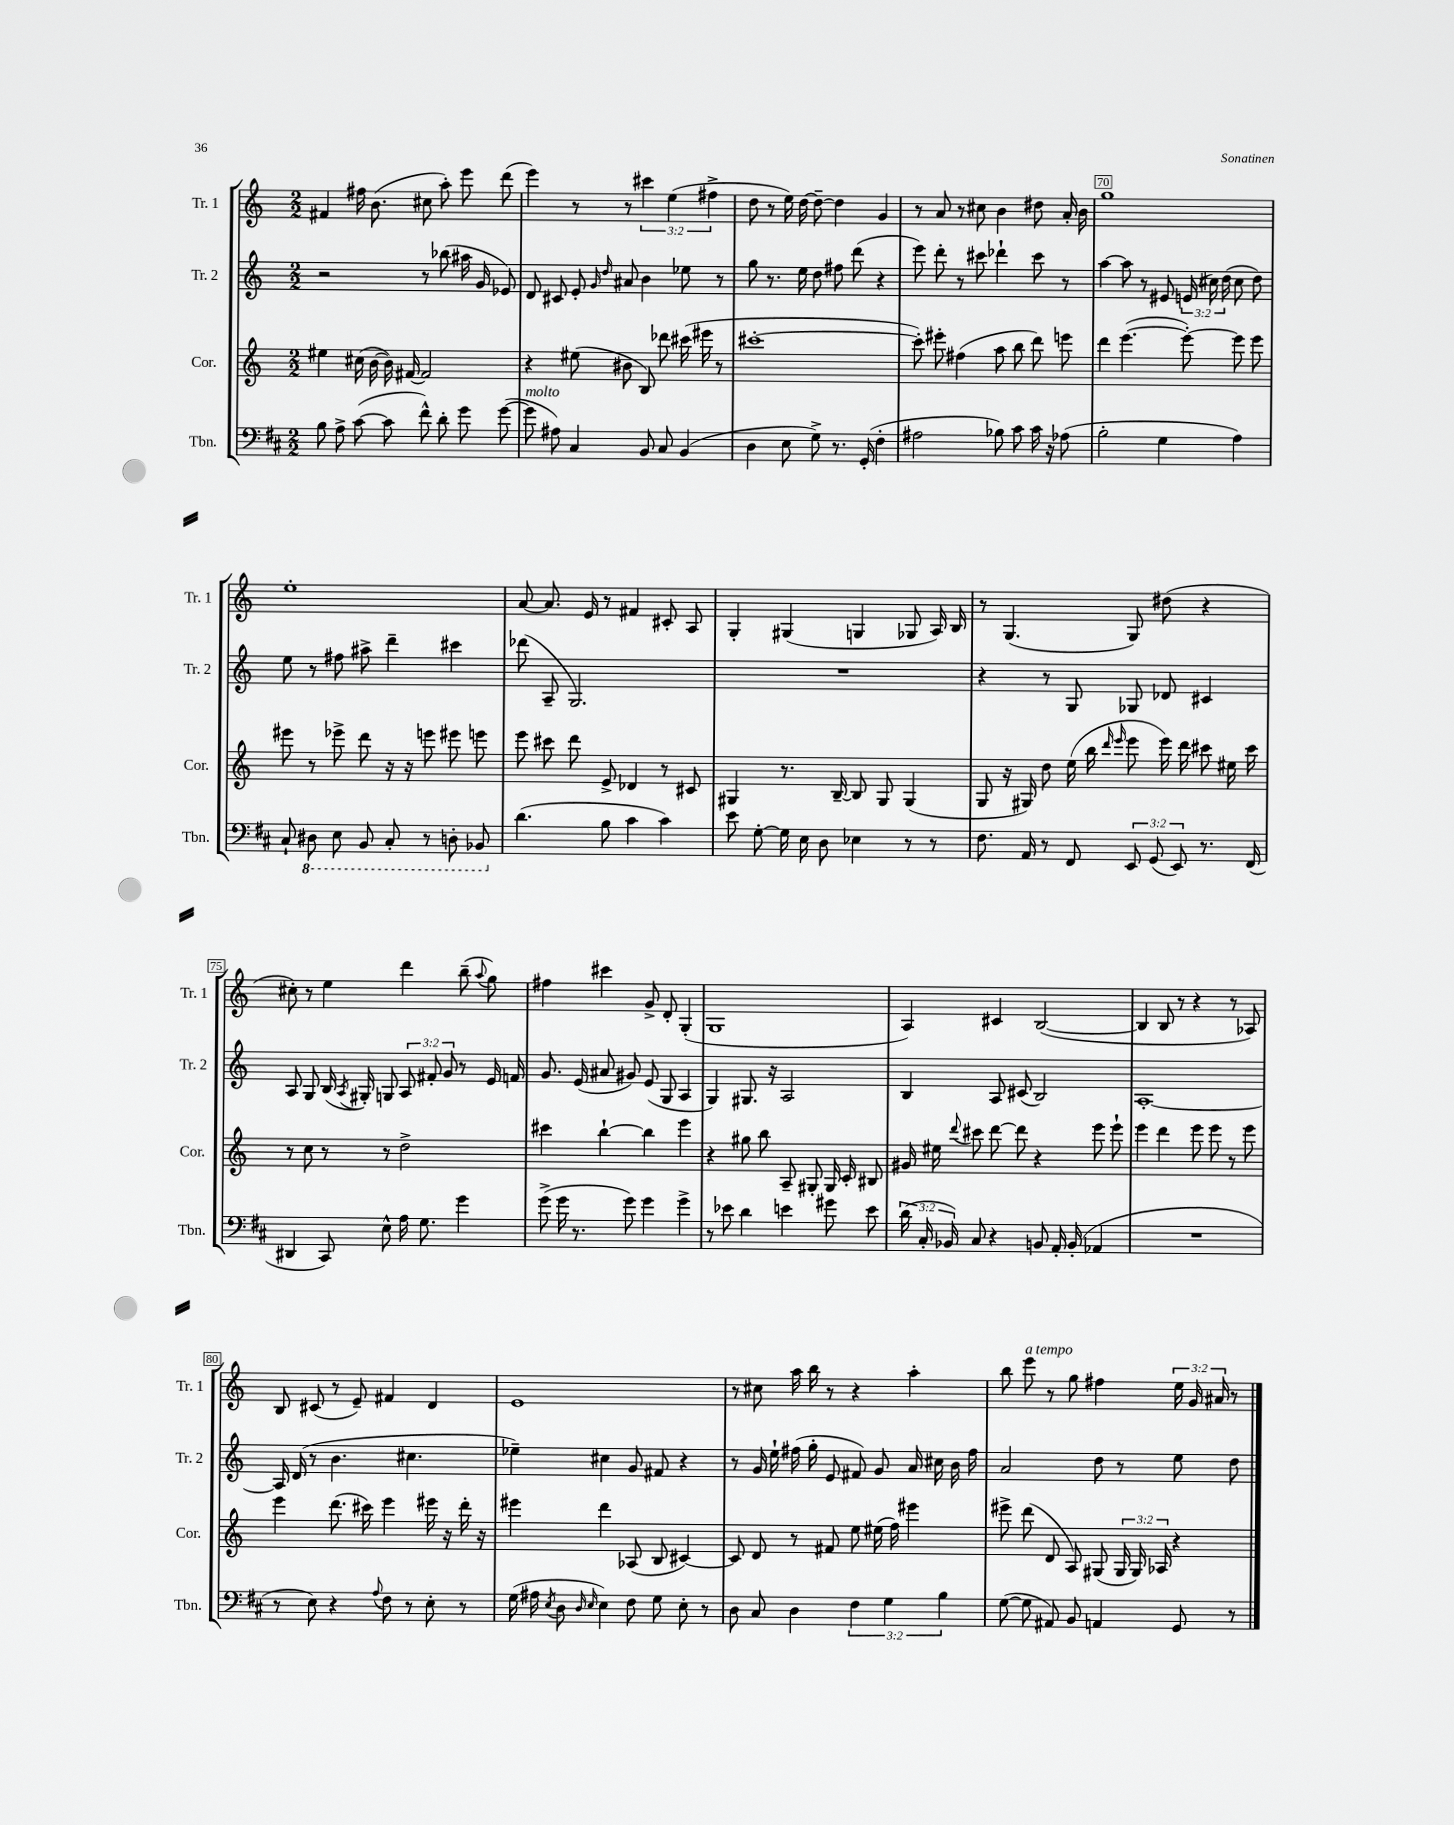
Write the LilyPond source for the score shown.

<<
\new StaffGroup <<
\new Staff = "s0" \with { instrumentName = "Tr. 1" shortInstrumentName = "Tr. 1" } {
    \clef treble \key c \major \numericTimeSignature \time 2/2 \override Staff.TupletNumber.text = #tuplet-number::calc-fraction-text
    \autoBeamOff fis'4 fis''16 b'8.( cis''8 a''8-.) e'''8 d'''8( |
    e'''4) r8 r8 \tuplet 3/2 { cis'''4 e''4( fis''4-> } |
    d''8 r8 e''16) d''16~ d''8~-- d''4 g'4 |
    r8 a'8 r8 cis''8 b'4 dis''8 a'16-. b'16 |
    g''1 |
    e''1-. |
    a'8~ a'8. e'16 r8 fis'4 cis'8-. a8 |
    g4-. gis4( g4 ges8 a16) b16 |
    r8 g4.( g8) dis''8( r4 |
    cis''8-.) r8 e''4 d'''4 b''8--( \appoggiatura { a''8 } g''8) |
    fis''4 cis'''4 g'8-> d'8-. g4-.( |
    g1 |
    a4) cis'4 b2~( |
    b4 b8 r8 r4 r8 aes8) |
    b8 cis'8( r8 e'8--) fis'4 d'4 |
    e'1 |
    r8 cis''8 a''16 b''16 r8 r4 a''4-. |
    b''8 e'''8^\markup { \italic "a tempo" } r8 g''8 fis''4 \tuplet 3/2 { e''16 g'16 ais'16 } r8 \bar "|." |
}
\new Staff = "s1" \with { instrumentName = "Tr. 2" shortInstrumentName = "Tr. 2" } {
    \clef treble \key c \major \numericTimeSignature \time 2/2 \override Staff.TupletNumber.text = #tuplet-number::calc-fraction-text
    \autoBeamOff r2 r8 bes''8( ais''16 g'16 ees'8) |
    d'8 cis'8 e'8-. \grace { g'16 d''16 } ais'8 b'4 ees''8 r8 |
    g''8 r8. e''16 d''8 fis''8 d'''8( r4 |
    e'''8) d'''8-. r8 cis'''8 des'''4-! cis'''8 r8 |
    a''4~ a''8 r8 eis'8 \tuplet 3/2 { e'16( cis''16) d''16( } cis''8 d''8) |
    e''8 r8 fis''8 ais''8-> d'''4-- cis'''4 |
    des'''8( a8-- g2.) |
    R1 |
    r4 r8 g8 ges8 des'8 cis'4 |
    a8 g8 b16( \acciaccatura { a8 } gis16-.) g8 \tuplet 3/2 { a8 fis'8-. g'8 } r8 e'16 f'16 |
    g'8. e'16( ais'8 gis'8) e'8( g8 a4 |
    g4) gis8. r16 a2 |
    b4 a8 cis'8( b2) |
    a1~-. |
    a16 d'16( r8 b'4. cis''4. |
    ees''4--) cis''4 g'8 fis'8 r4 |
    r8 g'16 e''16-! fis''16( g''16-. e'8 fis'8) g'8 a'16 cis''16 b'16 fis''16 |
    a'2 d''8 r8 e''8 d''8 \bar "|." |
}
\new Staff = "s2" \with { instrumentName = "Cor." shortInstrumentName = "Cor." } {
    \clef treble \key c \major \numericTimeSignature \time 2/2 \override Staff.TupletNumber.text = #tuplet-number::calc-fraction-text
    \autoBeamOff eis''4 cis''16( b'16~ b'16) fis'16~ fis'2 |
    r4 eis''8( bis'8 b8) des'''8 cis'''16( eis'''16 r8 |
    cis'''1~-. |
    cis'''8-.) eis'''8-. fis''4( a''8 b''8 d'''8) e'''8 |
    d'''4 e'''4.~( e'''8~-.) e'''8 e'''8 |
    eis'''8 r8 ees'''8-> d'''8 r16 r16 e'''8 eis'''8 e'''8 |
    e'''8 cis'''8 d'''8 e'8-> des'4 r8 cis'8 |
    gis4 r8. b16~-- b8 gis8 gis4( |
    g8 r16 gis16) d''8 e''16( b''16 \grace { d'''16 e'''16 } e'''8 e'''16) d'''16 cis'''8 eis''16 cis'''16 |
    r8 c''8 r8 r8 d''2-> |
    cis'''4 b''4~-! b''4 e'''4 |
    r4 gis''8 b''8 a8-- gis8-. gis16 c'16-. bis8 |
    gis'16 eis''16 \appoggiatura { d'''8 } cis'''8 d'''8~ d'''8 r4 e'''8 e'''8-! |
    e'''4 d'''4 e'''8 e'''8 r8 e'''8 |
    e'''4 d'''8.( cis'''16) e'''4 eis'''16 r16 d'''16-. r16 |
    eis'''4 d'''4 aes8( b8 cis'4~) |
    cis'8 d'8 r8 fis'8 e''8 eis''16( f''16) eis'''4 |
    eis'''8-> d'''8( d'8 a8) gis8( \tuplet 3/2 { gis16 gis16) aes16 } r4 \bar "|." |
}
\new Staff = "s3" \with { instrumentName = "Tbn." shortInstrumentName = "Tbn." } {
    \clef bass \key d \major \numericTimeSignature \time 2/2 \override Staff.TupletNumber.text = #tuplet-number::calc-fraction-text
    \autoBeamOff b8 a8-> cis'8~( cis'8 fis'8-^) d'8-. g'8 g'8~( |
    g'8^\markup { \italic "molto" } ais8) cis4 b,8 cis8 b,4( |
    d4 e8 g8->) r8. g,16-.( fis4-. |
    ais2 bes8) cis'8 cis'16 r16 aes8( |
    b2-. g4 a4) |
    cis8-! \ottava #-1 dis,8 e,8 b,,8 cis,8-. r8 d,8-. bes,,8 \ottava #0 |
    d'4.( b8 cis'4 cis'4) |
    e'8 g8~-. g16 e16 d8 ees4 r8 r8 |
    fis8. a,16 r8 fis,8 \tuplet 3/2 { e,8 g,8( e,8) } r8. fis,16( |
    dis,4 cis,8) e8-^ a16 g8. g'4 |
    g'8->( g'16 r8. g'8) g'4 g'4-> |
    r8 ees'8 d'4 e'4 gis'8 e'8 |
    \tuplet 3/2 { d'16( cis16-. bes,16) } cis8 r4 b,8 a,16-. b,16-.( aes,4 |
    R1 |
    r8 e8) r4 \appoggiatura { a8 } fis8 r8 e8-. r8 |
    g16( ais16 \acciaccatura { e8 } d8 \grace { d16 e16 } e4) fis8 g8 e8-. r8 |
    d8 cis8 d4 \tuplet 3/2 { fis4 g4 b4 } |
    g8~( g8 ais,8) b,8 a,4 g,8 r8 \bar "|." |
}
>>
>>
\layout { \context { \Score currentBarNumber = #66 \override BarNumber.break-visibility = ##(#f #t #t) barNumberVisibility = #(every-nth-bar-number-visible 5) \override BarNumber.stencil = #(make-stencil-boxer 0.1 0.3 ly:text-interface::print) } }
